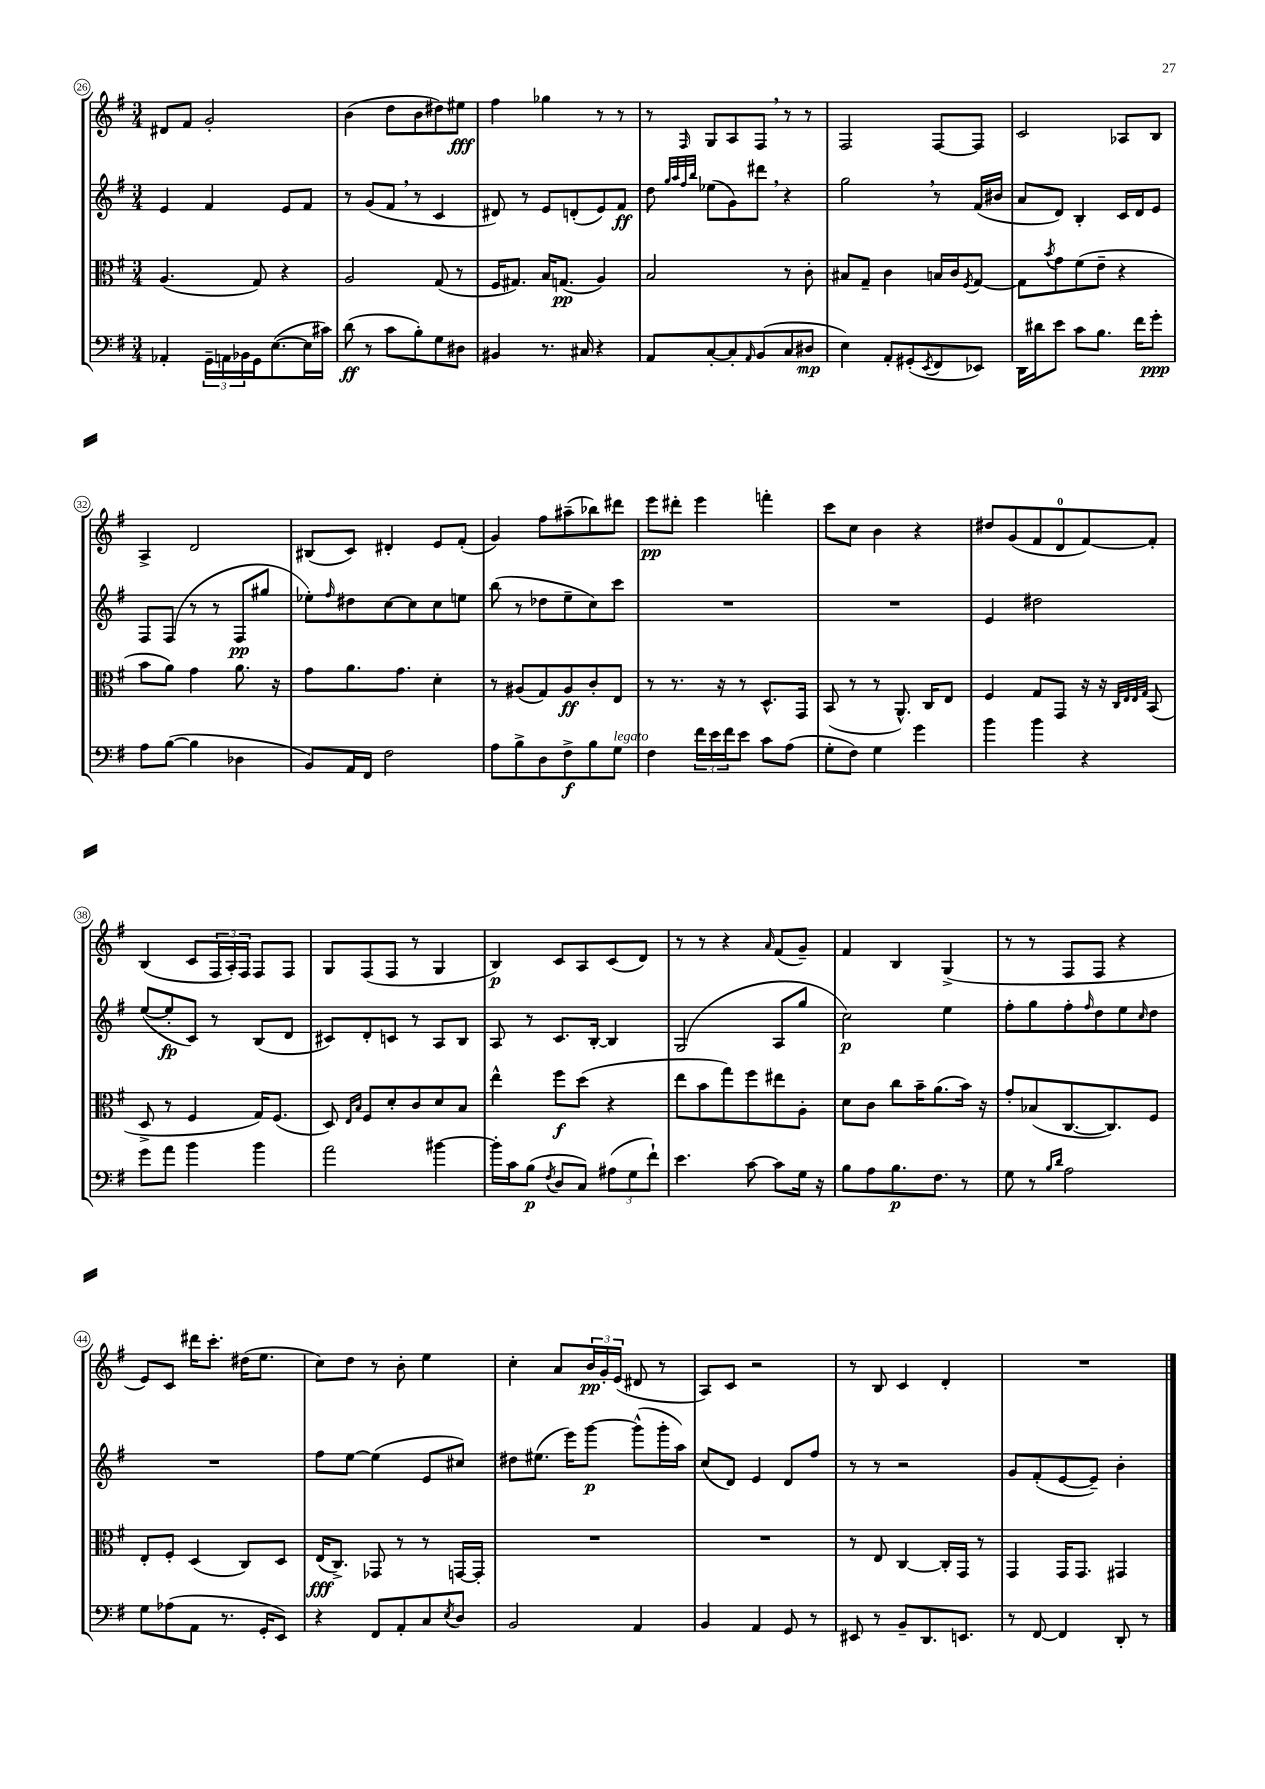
<<
\new StaffGroup <<
\new Staff = "s0" {
    \clef treble \key g \major \numericTimeSignature \time 3/4
    dis'8 fis'8 g'2-. |
    b'4( d''8 b'8 dis''8) eis''8\fff |
    fis''4 ges''4 r8 r8 |
    r8 \grace { fis16 } g8 a8 fis8 \breathe r8 r8 |
    fis2 fis8~ fis8 |
    c'2 aes8 b8 |
    a4-> d'2 |
    bis8( c'8) dis'4-. e'8 fis'8-.( |
    g'4) fis''8 ais''8--( bes''8) dis'''8 |
    e'''8\pp dis'''8-. e'''4 f'''4-. |
    c'''8 c''8 b'4 r4 |
    dis''8 g'8( fis'8 d'8-0 fis'8~) fis'8-. |
    b4( c'8 \tuplet 3/2 { fis16 a16-.) fis16 } fis8 fis8 |
    g8 fis8( fis8 r8 g4 |
    b4\p) c'8 a8 c'8( d'8) |
    r8 r8 r4 \grace { a'16 } fis'8( g'8--) |
    fis'4 b4 g4->( |
    r8 r8 fis8 fis8 r4 |
    e'8) c'8 dis'''16 c'''8.-. dis''16( e''8. |
    c''8) d''8 r8 b'8-. e''4 |
    c''4-. a'8 \tuplet 3/2 { b'16\pp g'16-. e'16( } dis'8 r8 |
    a8) c'8 r2 |
    r8 b8 c'4 d'4-. |
    R2. \bar "|." |
}
\new Staff = "s1" {
    \clef treble \key g \major \numericTimeSignature \time 3/4
    e'4 fis'4 e'8 fis'8 |
    r8 g'8( fis'8 \breathe r8 c'4 |
    dis'8) r8 e'8 d'8-.( e'8) fis'8\ff |
    d''8 \grace { g''32 a''32 fis''32 b''32 } ees''8( g'8) dis'''8 \breathe r4 |
    g''2 \breathe r8 fis'16( bis'16 |
    a'8 d'8) b4-. c'16 d'16 e'8 |
    fis8 fis8( r8 r8 fis8\pp gis''8 |
    ees''8-.) \grace { fis''16 } dis''8 c''8~ c''8 c''8 e''8 |
    b''8( r8 des''8 e''8-- c''8) c'''8 |
    R2. |
    R2. |
    e'4 dis''2 |
    e''8~( e''8-.\fp c'8) r8 b8( d'8 |
    cis'8) d'8-. c'8 r8 a8 b8 |
    a8 r8 c'8. b16~-. b4 |
    g2( a8 g''8 |
    c''2\p) e''4 |
    fis''8-. g''8 fis''8-. \grace { fis''16 } d''8 e''8 \grace { c''16 } d''8 |
    R2. |
    fis''8 e''8~ e''4( e'8 cis''8) |
    dis''8 eis''8.( e'''16) g'''8~\p g'''8-^( g'''16-. a''16) |
    c''8( d'8) e'4 d'8 fis''8 |
    r8 r8 r2 |
    g'8 fis'8-.( e'8~ e'8--) b'4-. \bar "|." |
}
\new Staff = "s2" {
    \clef alto \key g \major \numericTimeSignature \time 3/4
    a4.( g8) r4 |
    a2 g8( r8 |
    fis16 gis8.) b16 g8.\pp( a4) |
    b2 r8 c'8-. |
    bis8 g8-- c'4 b16 c'16 \acciaccatura { fis8 } g8~ |
    g8 \acciaccatura { b'8 } g'8 fis'8( e'8-- r4 |
    b'8 a'8) g'4 a'8. r16 |
    g'8 a'8. g'8. d'4-. |
    r8 ais8( g8) ais8\ff c'8-. e8 |
    r8 r8. r16 r8 d8.-^ g,16 |
    b,8( r8 r8 a,8.-^) c16 e8 |
    fis4 g8 g,8 r16 r16 \grace { c32 e32 e32 g32 } b,8( |
    d8-> r8 fis4 g16) fis8.( |
    d8) \grace { e16 b16 } fis8 d'8-. c'8 d'8 b8 |
    e''4-^ fis''8\f d''8( r4 |
    e''8 b'8 g''8) fis''8 eis''8 a8-. |
    d'8 c'8 c''8 b'16-- a'8.( b'16) r16 |
    g'8-. bes8( c8.~ c8.) fis8 |
    e8-. fis8-. d4( c8) d8 |
    e16\fff( c8.->) ges,8 r8 r8 g,16~ g,16-. |
    R2. |
    R2. |
    r8 e8 c4~ c16-. g,16 r8 |
    g,4 g,16 g,8. gis,4 \bar "|." |
}
\new Staff = "s3" {
    \clef bass \key g \major \numericTimeSignature \time 3/4
    aes,4-. \tuplet 3/2 { g,16-- a,16 bes,16 } g,16 e8.~( e16 cis'16) |
    d'8\ff( r8 c'8 b8-.) g8 dis8 |
    bis,4 r8. cis16 r4 |
    a,8 c8~-. c8-. \grace { a,16 } b,8( c8 dis8\mp |
    e4) a,8-. gis,8-.( \acciaccatura { e,8 } fis,8 ees,8) |
    d,16 dis'16 e'8 c'8 b8. fis'16 g'8-.\ppp |
    a8 b8~( b4 des4 |
    b,8) a,16 fis,16 fis2 |
    a8 b8-> d8 fis8->\f b8 g8^\markup { \italic "legato" } |
    fis4 \tuplet 3/2 { fis'16 e'16 fis'16 } e'8 c'8 a8( |
    g8-. fis8) g4 g'4 |
    b'4 b'4 r4 |
    g'8 a'8 b'4 b'4 |
    a'2 bis'4~ |
    bis'16-. c'16 b8\p( \acciaccatura { fis8 } d8 c8) \tuplet 3/2 { ais8( g8 fis'8-!) } |
    e'4. c'8~ c'8 g16 r16 |
    b8 a8 b8.\p fis8. r8 |
    g8 r8 \grace { b16 d'16 } a2 |
    g8 aes8( a,8 r8. g,16-. e,8) |
    r4 fis,8 a,8-. c8 \acciaccatura { e8 } d8 |
    b,2 a,4 |
    b,4 a,4 g,8 r8 |
    eis,8 r8 b,8-- d,8. e,8. |
    r8 fis,8~ fis,4 d,8-. r8 \bar "|." |
}
>>
>>
\layout { \context { \Score currentBarNumber = #26 \override BarNumber.stencil = #(make-stencil-circler 0.1 0.3 ly:text-interface::print) } }
